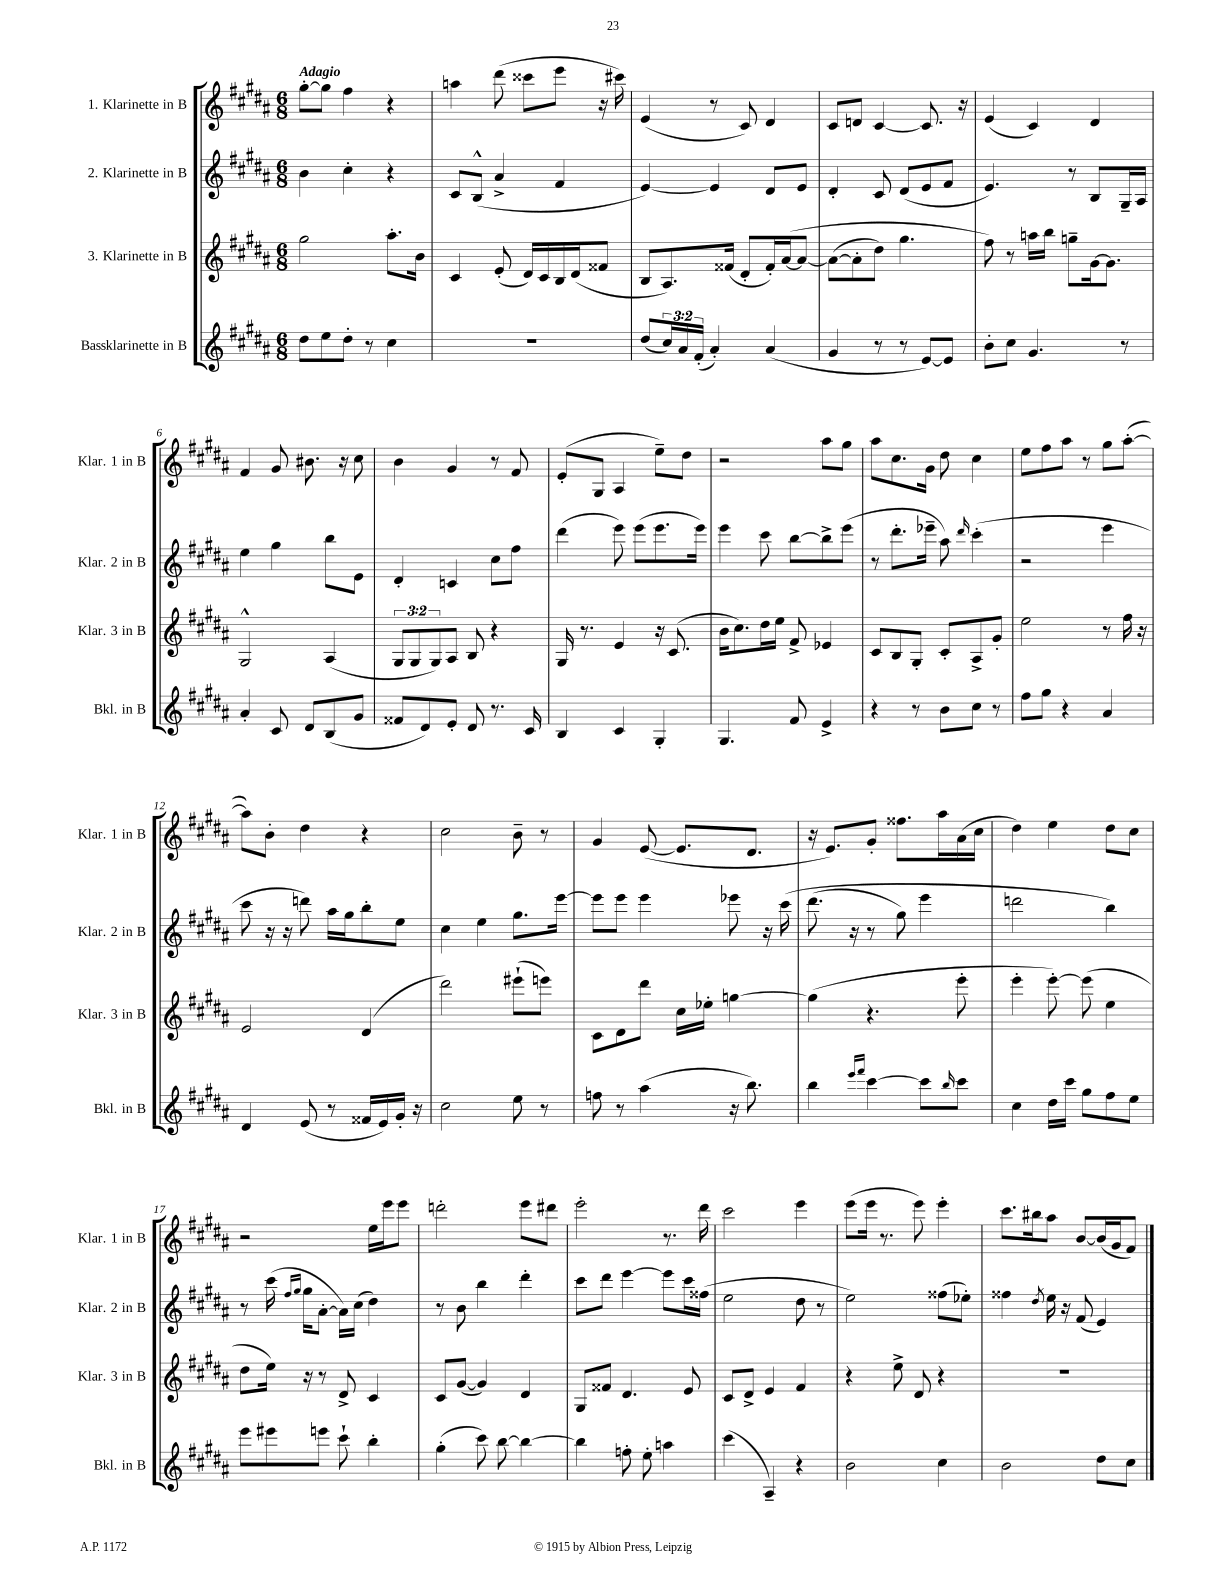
<<
\new StaffGroup <<
\new Staff = "s0" \with { instrumentName = "1. Klarinette in B" shortInstrumentName = "Klar. 1 in B" } {
    \clef treble \key b \major \numericTimeSignature \time 6/8 \tempo "Adagio"
    gis''8~-. gis''8 fis''4 r4 |
    a''4 dis'''8( cisis'''8 e'''8 r16 cis'''16) |
    e'4( r8 cis'8) dis'4 |
    cis'8 d'8 cis'4~ cis'8. r16 |
    e'4( cis'4) dis'4 |
    fis'4 gis'8 bis'8. r16 cis''8 |
    b'4 gis'4 r8 fis'8 |
    e'8-.( gis8 ais4 e''8--) dis''8 |
    r2 ais''8 gis''8 |
    ais''8 cis''8. gis'16 dis''8 cis''4 |
    e''8 fis''8 ais''8 r8 gis''8 ais''8~-.( |
    ais''8) b'8-. dis''4 r4 |
    cis''2 b'8-- r8 |
    gis'4 e'8~( e'8. dis'8. |
    r16 e'8.) gis'8-. fisis''8. ais''16 ais'16( cis''16 |
    dis''4) e''4 dis''8 cis''8 |
    r2 e''16 e'''16 e'''8 |
    d'''2-. e'''8 dis'''8 |
    e'''2-. r8. dis'''16 |
    cis'''2 e'''4 |
    e'''8( e'''16 r8. e'''8) e'''4-. |
    cis'''8. bis''16 ais''8 b'8~ b'16( gis'16 fis'8) \bar "|." |
}
\new Staff = "s1" \with { instrumentName = "2. Klarinette in B" shortInstrumentName = "Klar. 2 in B" } {
    \clef treble \key b \major \numericTimeSignature \time 6/8
    b'4 cis''4-. r4 |
    cis'8 b8-^( ais'4-> fis'4 |
    e'4~) e'4 dis'8 e'8 |
    dis'4-. cis'8 dis'8( e'8 fis'8 |
    e'4.) r8 b8 gis16-- ais16 |
    e''4 gis''4 b''8 e'8 |
    dis'4-. c'4 cis''8 fis''8 |
    dis'''4( e'''8) e'''8( e'''8. e'''16) |
    e'''4 cis'''8 b''8~ b''8-> e'''8( |
    r8 dis'''8.-. ees'''16-- ais''8) \grace { dis'''16 } cis'''4-.( |
    r2 e'''4 |
    cis'''8 r16 r16 d'''8) ais''16 gis''16 b''8-. e''8 |
    cis''4 e''4 gis''8. e'''16~ |
    e'''8 e'''8 e'''4 ees'''8 r16 cis'''16\( |
    dis'''8.( r16 r8 gis''8) e'''4 |
    d'''2 b''4\) |
    r8 cis'''16( \grace { fis''16 gis''16 } gis''16 ais'8~-. ais'16) cis''16( dis''4) |
    r8 b'8 b''4 dis'''4-. |
    cis'''8 dis'''8 e'''4~ e'''8 cis'''16 fisis''16( |
    e''2 dis''8 r8 |
    e''2) fisis''8( ees''8-.) |
    fisis''4 \acciaccatura { dis''8 } e''16 r16 fis'8( e'4) \bar "|." |
}
\new Staff = "s2" \with { instrumentName = "3. Klarinette in B" shortInstrumentName = "Klar. 3 in B" } {
    \clef treble \key b \major \numericTimeSignature \time 6/8 \override Staff.TupletNumber.text = #tuplet-number::calc-fraction-text
    gis''2 ais''8.-. b'16 |
    cis'4 e'8-.( dis'16) cis'16 b16 dis'16( fisis'8 |
    b8 ais8.) fisis'16( dis'8-. fisis'16-.) ais'16~\( ais'8~ |
    ais'8~( ais'8-. dis''8) gis''4. |
    fis''8\) r8 a''16 b''16 g''8-- gis'16~ gis'8. |
    gis2-^ ais4( |
    \tuplet 3/2 { gis8 gis8 gis8) } ais8 b8 r4 |
    gis16 r8. e'4 r16 cis'8.( |
    b'16 cis''8.) dis''16 e''16 fis'8-> ees'4 |
    cis'8 b8 gis8-. cis'8-. ais8-> gis'8-. |
    e''2 r8 fis''16 r16 |
    e'2 dis'4( |
    dis'''2) eis'''8-!( e'''8) |
    cis'8 dis'8 dis'''8 cis''16 ees''16-. g''4~ |
    g''4( r4. e'''8-. |
    e'''4-. e'''8~-.) e'''8( e''4 |
    dis''8 e''16) r16 r8 dis'8-> cis'4 |
    cis'8 gis'8~( gis'4) dis'4 |
    gis8 fisis'8 dis'4. e'8 |
    cis'8 dis'8-> e'4 fis'4 |
    r4 e''8-> dis'8 r4 |
    R2. \bar "|." |
}
\new Staff = "s3" \with { instrumentName = "Bassklarinette in B" shortInstrumentName = "Bkl. in B" } {
    \clef treble \key b \major \numericTimeSignature \time 6/8 \override Staff.TupletNumber.text = #tuplet-number::calc-fraction-text
    dis''8 e''8 dis''8-. r8 cis''4 |
    R2. |
    dis''8( \tuplet 3/2 { cis''16) ais'16 fis'16-.( } ais'4-.) ais'4( |
    gis'4 r8 r8 e'8~) e'8 |
    b'8-. cis''8 gis'4. r8 |
    ais'4-. cis'8 dis'8 b8( gis'8 |
    fisis'8 dis'8) e'8-. dis'8 r8. cis'16 |
    b4 cis'4 gis4-. |
    gis4. fis'8 e'4-> |
    r4 r8 b'8 cis''8 r8 |
    fis''8 gis''8 r4 ais'4 |
    dis'4 e'8( r8 fisis'16 e'16) gis'16-. r16 |
    cis''2 e''8 r8 |
    f''8 r8 ais''4( r16 b''8.) |
    b''4 \grace { e'''16 fis'''16 } cis'''4~ cis'''8 \grace { b''16 } cis'''8 |
    cis''4 dis''16 cis'''16 gis''8 fis''8 e''8 |
    e'''8 eis'''8 e'''8 cis'''8-! b''4-. |
    gis''4-.( cis'''8) b''8~ b''4~ |
    b''4 f''8-. e''8-. a''4 |
    cis'''4( ais4--) r4 |
    b'2 cis''4 |
    b'2 dis''8 cis''8 \bar "|." |
}
>>
>>
